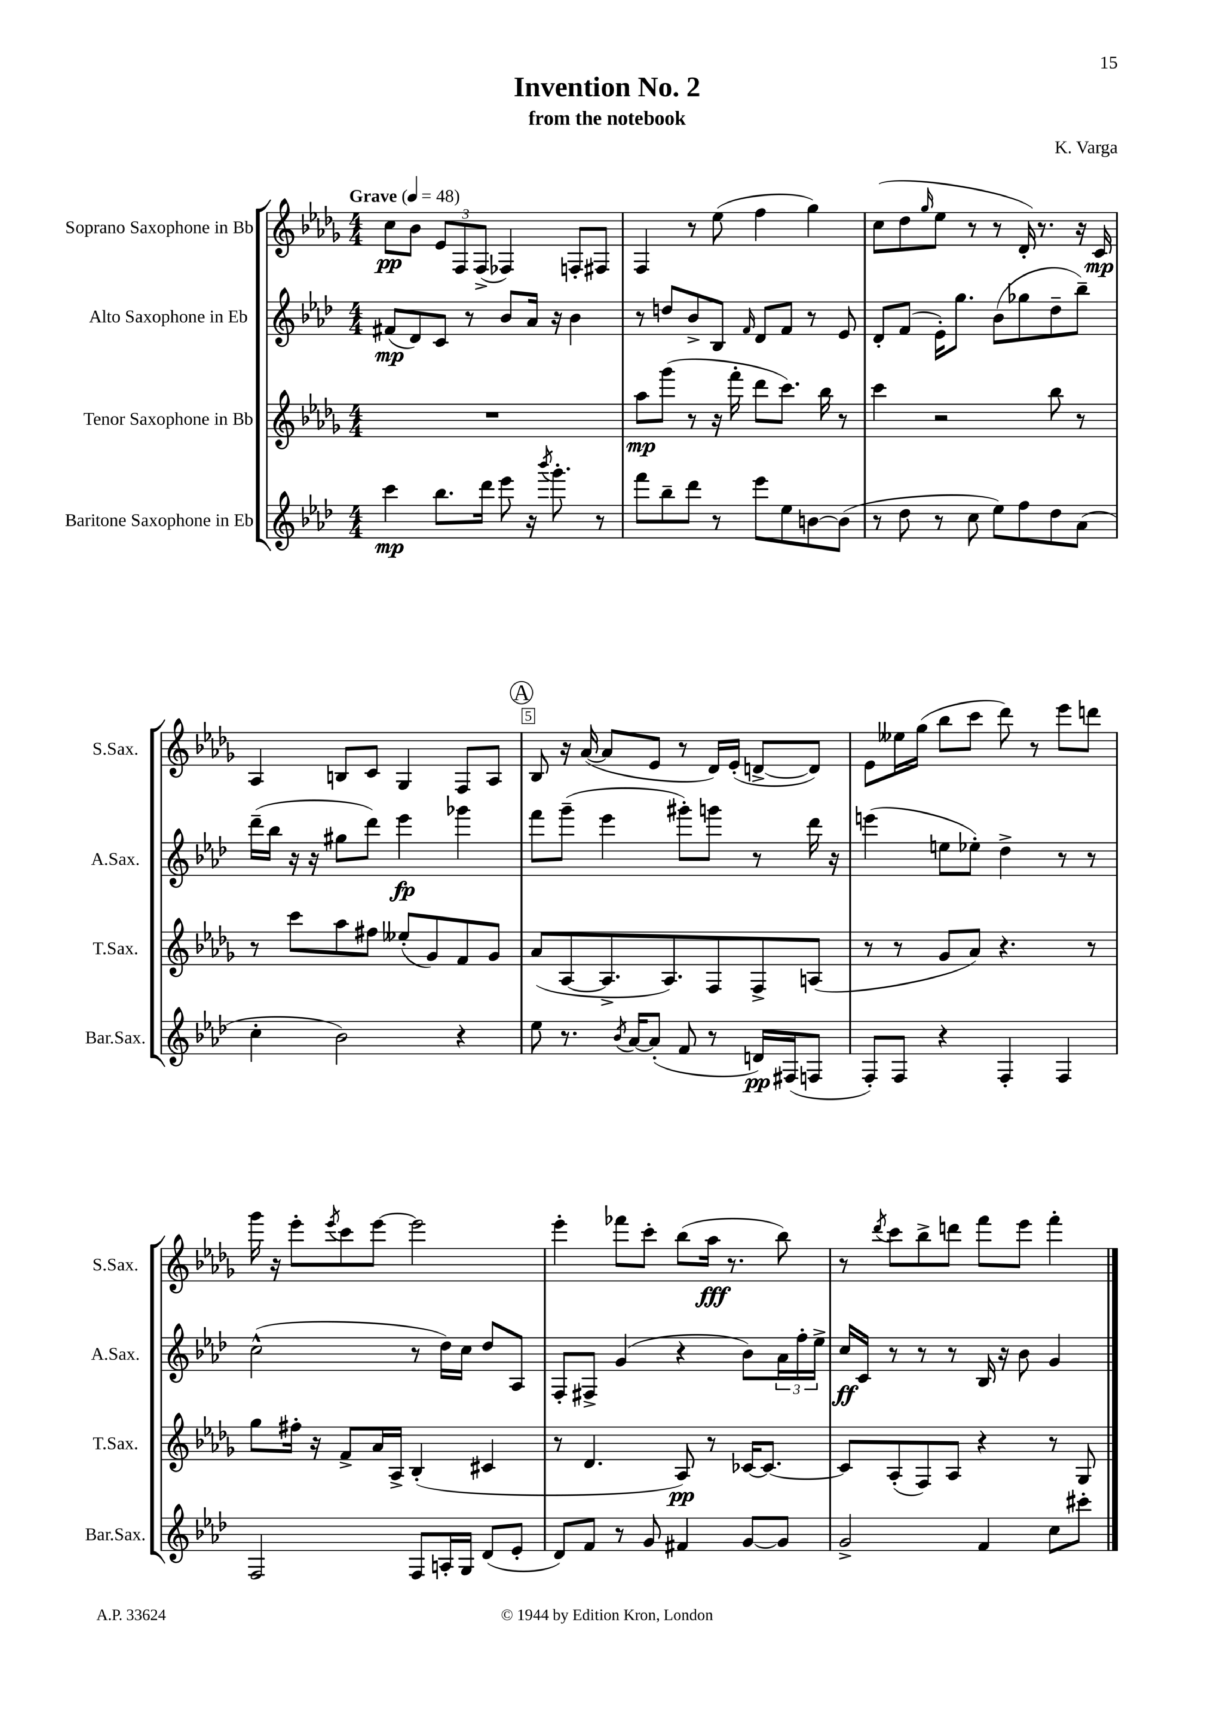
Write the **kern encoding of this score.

**kern	**dynam	**kern	**dynam	**kern	**dynam	**kern	**dynam
*part4	*part4	*part3	*part3	*part2	*part2	*part1	*part1
*staff4	*staff4	*staff3	*staff3	*staff2	*staff2	*staff1	*staff1
*I"Baritone Saxophone in Eb	*	*I"Tenor Saxophone in Bb	*	*I"Alto Saxophone in Eb	*	*I"Soprano Saxophone in Bb	*
*I'Bar.Sax.	*	*I'T.Sax.	*	*I'A.Sax.	*	*I'S.Sax.	*
*clefG2	*	*clefG2	*	*clefG2	*	*clefG2	*
*k[b-e-a-d-]	*	*k[b-e-a-d-g-]	*	*k[b-e-a-d-]	*	*k[b-e-a-d-g-]	*
*M4/4	*	*M4/4	*	*M4/4	*	*M4/4	*
*MM48	*	*MM48	*	*MM48	*	*MM48	*
=1	=1	=1	=1	=1	=1	=1	=1
!	!	!	!	!	!	!LO:TX:a:B:t=Grave	!
4ccc\	mp	1r	.	(8f#X/L	mp	8cc\L	pp
.	.	.	.	8d-/)	.	8b-\J	.
8.bb-\L	.	.	.	8c/J	.	12e-/L	.
.	.	.	.	.	.	12F/	.
.	.	.	.	8r	.	.	.
.	.	.	.	.	.	(12F^/J	.
16ddd-\Jk	.	.	.	.	.	.	.
8eee-\	.	.	.	8b-/L	.	4F-X/)	.
16r	.	.	.	16a-/Jk	.	.	.
8qbbb-/	.	.	.	.	.	.	.
8.ggg'\	.	.	.	16r	.	.	.
.	.	.	.	4b-\	.	8Fn'/L	.
8r	.	.	.	.	.	8F#X/J	.
=2	=2	=2	=2	=2	=2	=2	=2
8fff\L	.	8aa-\L	mp	8r	.	4F/	.
8bb-~\	.	(8ggg-\J	.	8ddn/L	.	.	.
8ddd-\J	.	8r	.	8b-^/	.	8r	.
8r	.	16r	.	8B-/J	.	(8ee-\	.
.	.	16fff'\	.	.	.	.	.
.	.	.	.	16qqf/	.	.	.
8eee-\L	.	8ddd-\L	.	8d-/L	.	4ff\	.
8ee-\	.	8.ccc\J)	.	8f/J	.	.	.
[8bn\	.	.	.	8r	.	4gg-\)	.
.	.	16bb-\	.	.	.	.	.
(8b\J]	.	8r	.	8e-/	.	.	.
=3	=3	=3	=3	=3	=3	=3	=3
8r	.	4ccc\	.	8d-'/L	.	(8cc\L	.
8dd-\	.	.	.	(8f/J	.	8dd-\	.
.	.	.	.	.	.	16qqgg-/	.
8r	.	2r	.	16e-'\KL)	.	8ee-\J	.
.	.	.	.	8.gg\J	.	.	.
8cc\	.	.	.	.	.	8r	.
8ee-\L)	.	.	.	(8b-\L	.	8r	.
8ff\	.	.	.	8gg-X\	.	16d-'/)	.
.	.	.	.	.	.	8.r	.
8dd-\	.	8bb-\	.	8dd-~\	.	.	.
(8a-\J	.	8r	.	8bb-~\J)	.	16r	.
.	.	.	.	.	.	16c/	mp
!!LO:LB:g=z
=4	=4	=4	=4	=4	=4	=4	=4
4cc'\	.	8r	.	(16ddd-~\LL	.	4A-/	.
.	.	.	.	16bb-\JJ	.	.	.
.	.	8ccc\L	.	16r	.	.	.
.	.	.	.	16r	.	.	.
2b-\)	.	8aa-\	.	8gg#X\L	.	8Bn/L	.
.	.	8ff#X\J	.	8ddd-\J)	.	8c/J	.
.	.	(8ee--X'/L	.	4eee-\	fp	4G-/	.
.	.	8g-/)	.	.	.	.	.
4r	.	8f/	.	4ggg-X\	.	8F/L	.
.	.	8g-/J	.	.	.	8A-/J	.
!!LO:REH:place=s1:t=A
=5	=5	=5	=5	=5	=5	=5	=5
8ee-\	.	(8a-/L	.	8fff\L	.	8B-/	.
8.r	.	[8A-/	.	(8ggg~\J	.	16r	.
.	.	.	.	.	.	([16a-/	.
.	.	8.A-^/]	.	4eee-\	.	8a-/L]	.
8qb-/	.	.	.	.	.	.	.
[16a-/KL	.	.	.	.	.	.	.
(8a-'/J]	.	.	.	.	.	8e-/J	.
.	.	8.A-/)	.	.	.	.	.
8f/	.	.	.	8ggg#X'\L)	.	8r	.
8r	.	8F/	.	8gggn\J	.	16d-/LL)	.
.	.	.	.	.	.	(16e-'/JJ	.
16dn/LL)	pp	8F^/	.	8r	.	[8dn^/L	.
(16F#X/J	.	.	.	.	.	.	.
8Fn/J	.	(8An/J	.	16ddd-\	.	8d/J])	.
.	.	.	.	16r	.	.	.
=6	=6	=6	=6	=6	=6	=6	=6
8F'/L)	.	8r	.	(4eeen\	.	8e-\L	.
8F/J	.	8r	.	.	.	16ee--X\L	.
.	.	.	.	.	.	(16gg-\JJ	.
4r	.	8g-/L	.	8een\L	.	8bb-\L	.
.	.	8a-/J)	.	8ee-X'\J)	.	8ccc\J	.
4F'/	.	4.r	.	4dd-^\	.	8ddd-\)	.
.	.	.	.	.	.	8r	.
4F/	.	.	.	8r	.	8eee-\L	.
.	.	8r	.	8r	.	8dddn\J	.
!!LO:LB:g=z
=7	=7	=7	=7	=7	=7	=7	=7
2F/	.	8gg-\L	.	(2cc^^\	.	16ggg-\	.
.	.	.	.	.	.	16r	.
.	.	16ff#X'\Jk	.	.	.	8eee-'\L	.
.	.	16r	.	.	.	.	.
.	.	.	.	.	.	8qeee-/	.
.	.	8f^/L	.	.	.	8ccc\	.
.	.	16a-/L	.	.	.	[8eee-\J	.
.	.	16A-^/JJ	.	.	.	.	.
8F/L	.	(4B-'/	.	8r	.	2eee-\]	.
16An'/L	.	.	.	16dd-\LL)	.	.	.
16G/JJ	.	.	.	16cc\JJ	.	.	.
(8d-/L	.	4c#X/	.	8dd-/L	.	.	.
8e-'/J	.	.	.	8A-/J	.	.	.
=8	=8	=8	=8	=8	=8	=8	=8
8d-/L)	.	8r	.	8F'/L	.	4eee-'\	.
8f/J	.	4.d-/	.	8F#X^/J	.	.	.
8r	.	.	.	(4g/	.	8fff-X\L	.
8g/	.	.	.	.	.	8ccc'\J	.
4f#X/	.	8A-/)	pp	4r	.	(8bb-\L	.
.	.	8r	.	.	.	16aa-\Jk	fff
.	.	.	.	.	.	8.r	.
[8g/L	.	[16c-X/KL	.	8b-\L)	.	.	.
.	.	8.c-/J_	.	.	.	.	.
8g/J]	.	.	.	24a-\L	.	8bb-\)	.
.	.	.	.	24ff'\	.	.	.
.	.	.	.	24ee-^\JJ	.	.	.
=9	=9	=9	=9	=9	=9	=9	=9
2g^/	.	8c-/L]	.	16cc/LL	ff	8r	.
.	.	.	.	16c/JJ	.	.	.
.	.	.	.	.	.	8qddd-/	.
.	.	(8A-'/	.	8r	.	8ccc\L	.
.	.	8F/)	.	8r	.	8bb-^\	.
.	.	8A-/J	.	8r	.	8dddn\J	.
4f/	.	4r	.	16B-/	.	8fff\L	.
.	.	.	.	16r	.	.	.
.	.	.	.	8b-\	.	8eee-\J	.
8cc\L	.	8r	.	4g/	.	4fff'\	.
8ccc#X'\J	.	8G-/	.	.	.	.	.
==	==	==	==	==	==	==	==
*-	*-	*-	*-	*-	*-	*-	*-
